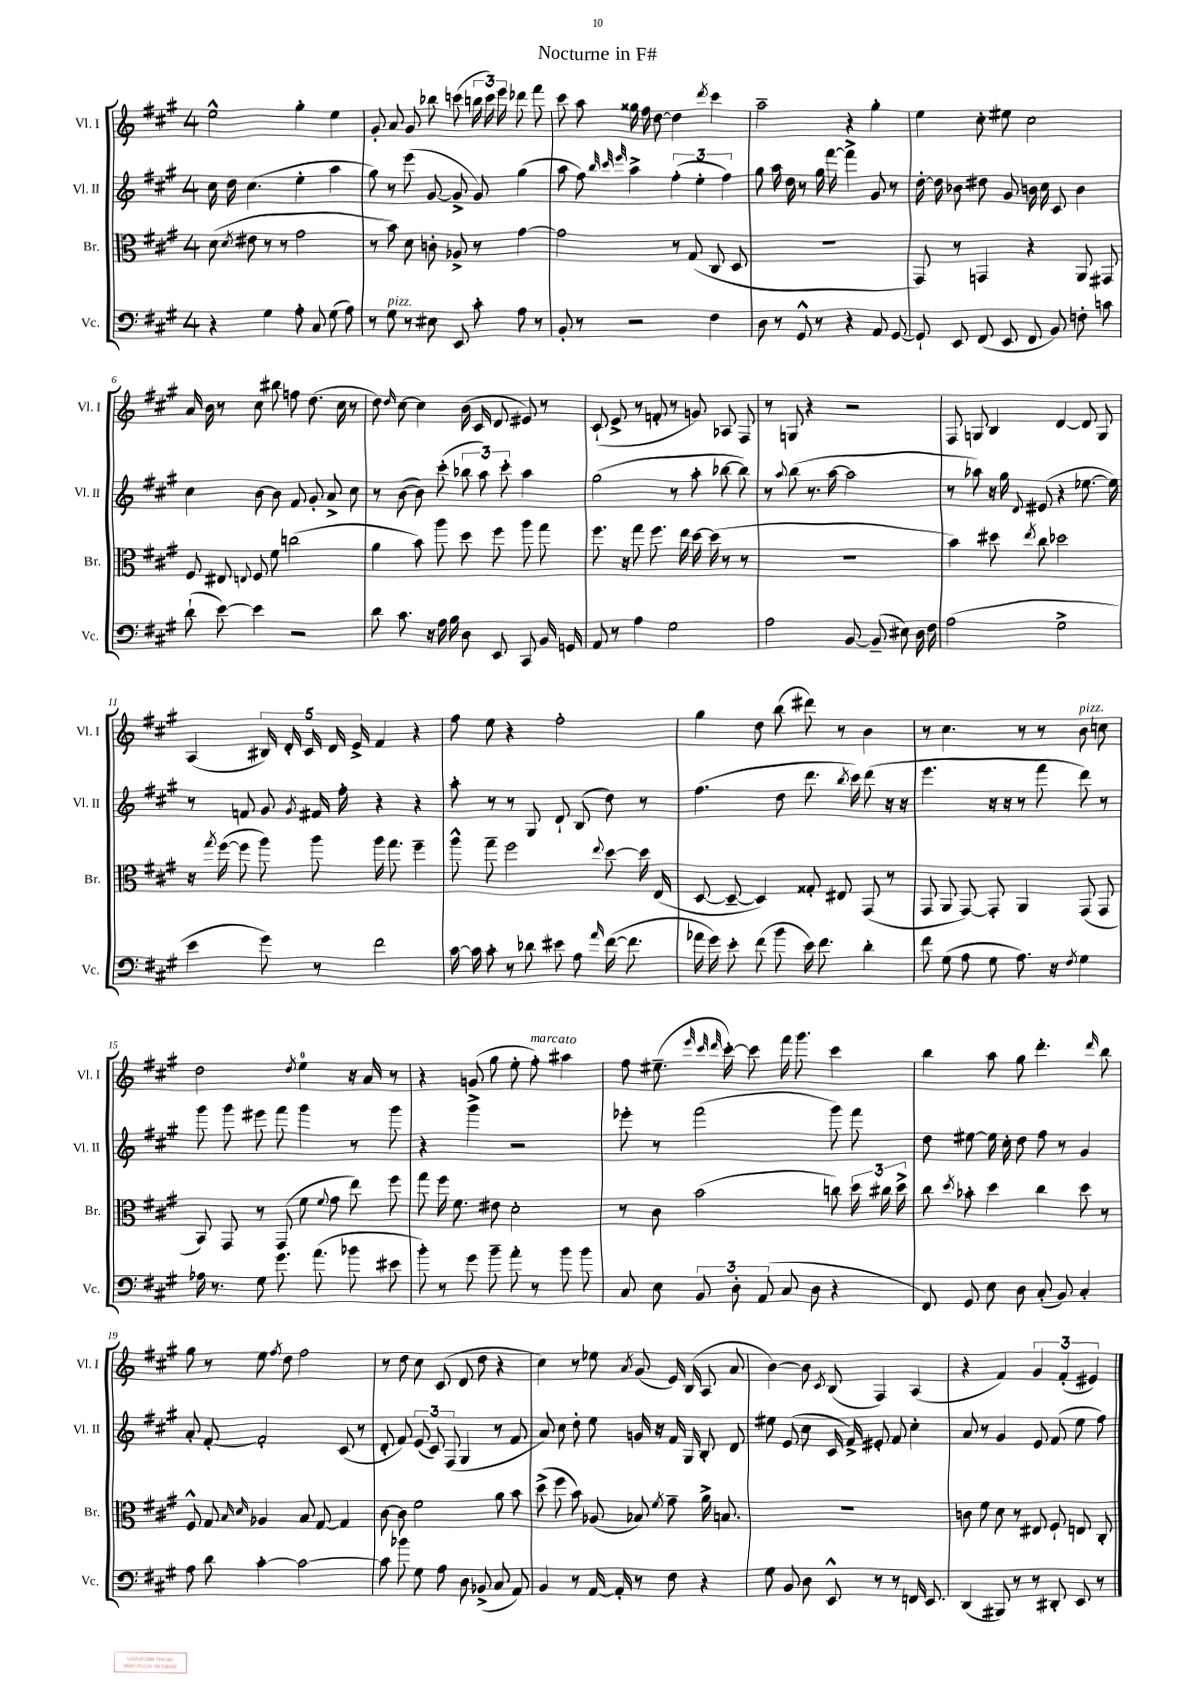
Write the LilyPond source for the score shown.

\header { title = "Nocturne in F#" }
<<
\new StaffGroup <<
\new Staff = "s0" \with { instrumentName = "Vl. I" shortInstrumentName = "Vl. I" } {
    \clef treble \key a \major \once \override Staff.TimeSignature.style = #'single-digit \time 4/4
    \autoBeamOff e''2-^ gis''4-. e''4 |
    gis'8-. a'8 gis'8 bes''8 c'''8( \tuplet 3/2 { b''16 c'''16) e'''16 } des'''8 fis'''8 |
    cis'''8 a''8 gisis''16 fis''16 d''8~ d''4 \acciaccatura { d'''8 } cis'''4 |
    a''2-- r4 gis''4-. |
    e''4 cis''8-. eis''8 cis''2 |
    a'16 b'16 r8 cis''8 bis''8 f''8 d''8.( cis''16 r8 |
    d''8) \grace { d''16 } cis''8~ cis''4 b'16( cis'16 d'8 eis'8) r8 |
    cis'8-!( e'8-> r8 f'8-. r8 g'8) aes8 fis8 |
    r8 g8 r4 r2 |
    fis8 g8 b4 d'4~ d'8 g8 |
    a4( \tuplet 5/4 { bis16) d'16-. cis'16 d'16 e'16-> } fis'4 r4 |
    fis''8 e''8 r4 fis''2-. |
    gis''4 d''8 b''8( dis'''8) r8 b'4 |
    r8 cis''4. r8 r8 b'8^\markup { \italic "pizz." } c''8 |
    d''2 \acciaccatura { d''8 } e''4-0 r16 a'16 r8 |
    r4 g'8( gis''8 e''8-. fis''8-.^\markup { \italic "marcato" }) ais''4 |
    fis''8 eis''8.--( \grace { e'''32 cis'''32 d'''32 } cis'''16~-.) cis'''8 fis'''16 gis'''8. cis'''4 |
    b''4 a''8 gis''8 d'''4.-. \grace { d'''16 } b''8 |
    gis''8 r8 e''8 \acciaccatura { fis''8 } d''8 fis''2 |
    r8 d''8 cis''8 cis'8( d'8 d''8 r4 |
    cis''4) r8 ees''8 \acciaccatura { a'8 } gis'8( e'16) b16( a8 a'8 |
    b'4~) b'8 \acciaccatura { cis'8 } b8( fis4) a4( |
    r4 fis'4) \tuplet 3/2 { gis'4 fis'4-.( eis'4) } \bar "|." |
}
\new Staff = "s1" \with { instrumentName = "Vl. II" shortInstrumentName = "Vl. II" } {
    \clef treble \key a \major \once \override Staff.TimeSignature.style = #'single-digit \time 4/4
    \autoBeamOff cis''16 d''16 cis''4.( e''4-. a''4 |
    gis''8) r8 e'''8( gis'8~ gis'8-> gis'8) gis''4( |
    a''8 fis''8) \grace { b''32 cis'''32 e'''32 } a''4-> \tuplet 3/2 { fis''4-.( e''4-. fis''4) } |
    gis''8 a''16 d''16 r8 gis''16 fis'''16~ fis'''4-> gis'8 r8 |
    d''16~-. d''16 bes'8 dis''8 gis'8 b'16 cis''16 cis'8 b'4 |
    cis''4 b'8~ b'8 fis'8 gis'8-. a'8-> cis''8 |
    r8 b'8~( b'8) cis'''8-.( \tuplet 3/2 { bes''8 a''8) cis'''8-. } a''4 |
    gis''2( r8 a''8-. bes''8~ bes''8) |
    r8 \appoggiatura { a''8 } b''8( r8. a''16~ a''2 |
    r8 aes''8) r16 gis''16 \appoggiatura { d'8 } eis'8( r4 ees''8.~ ees''16) |
    r8 f'8 gis'8 \acciaccatura { gis'8 } fis'16 fis''16-. r4 r4 |
    a''8-. r8 r8 gis8 d'8-! b8( d''8) r8 |
    fis''4.( d''8 d'''8. \acciaccatura { b''8 } cis'''16) d'''8( r16 r16 |
    e'''4. r16 r16 r8 fis'''8 d'''8) r8 |
    gis'''8 gis'''8 eis'''8 fis'''8 gis'''4 r8 gis'''8 |
    r4 gis'''4-> r2 |
    ees'''8-. r8 fis'''2( gis'''8) fis'''8 |
    d''8 eis''8~ eis''16 cis''16-. d''8 fis''8 r8 gis'4 |
    a'8-. fis'8~-. fis'2-. cis'8( r8 |
    d'8-. fis'8) \tuplet 3/2 { e'8( cis'8) fis8( } gis4 r8 fis'8 |
    a'8) cis''8 d''8-. e''8 g'16 r16 fis'16 gis16 b8-. d'8 |
    eis''8 e'8( cis''8 cis'16 fis'16->) eis'8-. fis'8 cis''4-. |
    a'8 r8 gis'4 e'8 fis'8( e''8 fis''8) \bar "|." |
}
\new Staff = "s2" \with { instrumentName = "Br." shortInstrumentName = "Br." } {
    \clef alto \key a \major \once \override Staff.TimeSignature.style = #'single-digit \time 4/4
    \autoBeamOff d'8( \acciaccatura { d'8 } eis'8 r8 r8 gis'2 |
    r8 b'8) d'8 c'8-. aes8-> r8 gis'4~ |
    gis'2 r8 gis8( cis8 d8 |
    R1 |
    gis,8) r8 g,4 r4 a,8 gis,8 |
    fis8 eis8 \appoggiatura { e8 } fis8 fis'8 c''2( |
    a'4 b'8) a''8 d''8 fis''8 a''8 gis''8 |
    fis''8. r16 gis''8 fis''8. e''16 d''16~ d''16( r8 r8 |
    R1 |
    b'4) dis''8 \acciaccatura { e''8 } cis''8 des''2 |
    r16 \acciaccatura { gis''8 } fis''16~( fis''8 a''8) a''8 a''16 gis''8. fis''4-- |
    a''8-^ gis''8-- fis''2 \appoggiatura { e''8 } d''8~ d''16 e16( |
    d8~ d8~-- d4) gisis8-. eis8 gis,8( r8 |
    gis,8 a,8 gis,8~) gis,8-. a,4 gis,8( gis,8 |
    b,8) gis,8 r8 gis,8( fis'8 \appoggiatura { fis'8 } gis'8 e''8) fis''8 |
    gis''8 fis''16 fis'8. eis'8 d'2-. |
    r8 cis'8 b'2( c''8) \tuplet 3/2 { d''16 cis''16 d''16-> } |
    cis''8 \acciaccatura { d''8 } bes'8-. d''4 cis''4 d''8 r8 |
    fis8-^ gis8 \grace { b16 d'16 } aes4 b8 gis8~ gis4 |
    cis'8~ cis'8 fis'2 a'8 b'8 |
    d''8->( fis''8 b'8) aes8( bes8) \acciaccatura { fis'8 } gis'8-- a'16-> b8. |
    R1 |
    c'8 fis'8 d'8 r8 eis8 fis8-! e8 cis8-. \bar "|." |
}
\new Staff = "s3" \with { instrumentName = "Vc." shortInstrumentName = "Vc." } {
    \clef bass \key a \major \once \override Staff.TimeSignature.style = #'single-digit \time 4/4
    \autoBeamOff r4 gis4 a8-. cis8 gis8( a8) |
    r8 gis8^\markup { \italic "pizz." } r8 eis8 e,8 cis'8-. a8 r8 |
    b,8-. r8 r2 fis4 |
    d8 r8 gis,8-^ r8 r4 a,8 gis,8~ |
    gis,8-! e,8 fis,8( e,8 fis,8 b,8) f8-. c'8 |
    d'8-!( e'8~) e'4 r2 |
    d'8 cis'8. r16 a16 b16 d8 e,8 cis,8 b,16 g,16 |
    a,8 r8 a4 gis2 |
    a2 b,8~ b,8--( eis8) d16 fis16 |
    a2( gis2-> |
    e'4 gis'8) r8 fis'2 |
    cis'16~ cis'16 cis'8-. r8 des'8 eis'8 a8 \grace { a'16 } fis'16~( fis'8. |
    aes'16 gis'16) e'8-. fis'8( b'8 e'16) fis'8. d'4-. |
    fis'8 gis8( a8 gis8 a8.) r16 \acciaccatura { fis8 } gis4 |
    aes16 r8. gis8 gis'8. a'8.( bes'8 eis'8 |
    b'8-.) r8 gis'8 b'8-- a'8-. r8 b'8 b'8 |
    cis8 e8 \tuplet 3/2 { b,8 d8-. a,8( } cis8 d8 r4 |
    fis,8) gis,8 e8 d8 cis8-.( b,8) cis4-. |
    a8 d'8 cis'4~-. cis'2~ |
    cis'8 bes'8 gis8 a8 d8 bes,8->( cis8 a,8) |
    b,4 r8 a,16~ a,16-. r8 fis8 r4 |
    gis8 b,8 d8 e,8-^ r8 r8 f,16 e,8. |
    d,4( bis,,8) r8 r8 dis,8-. e,8 r8 \bar "|." |
}
>>
>>
